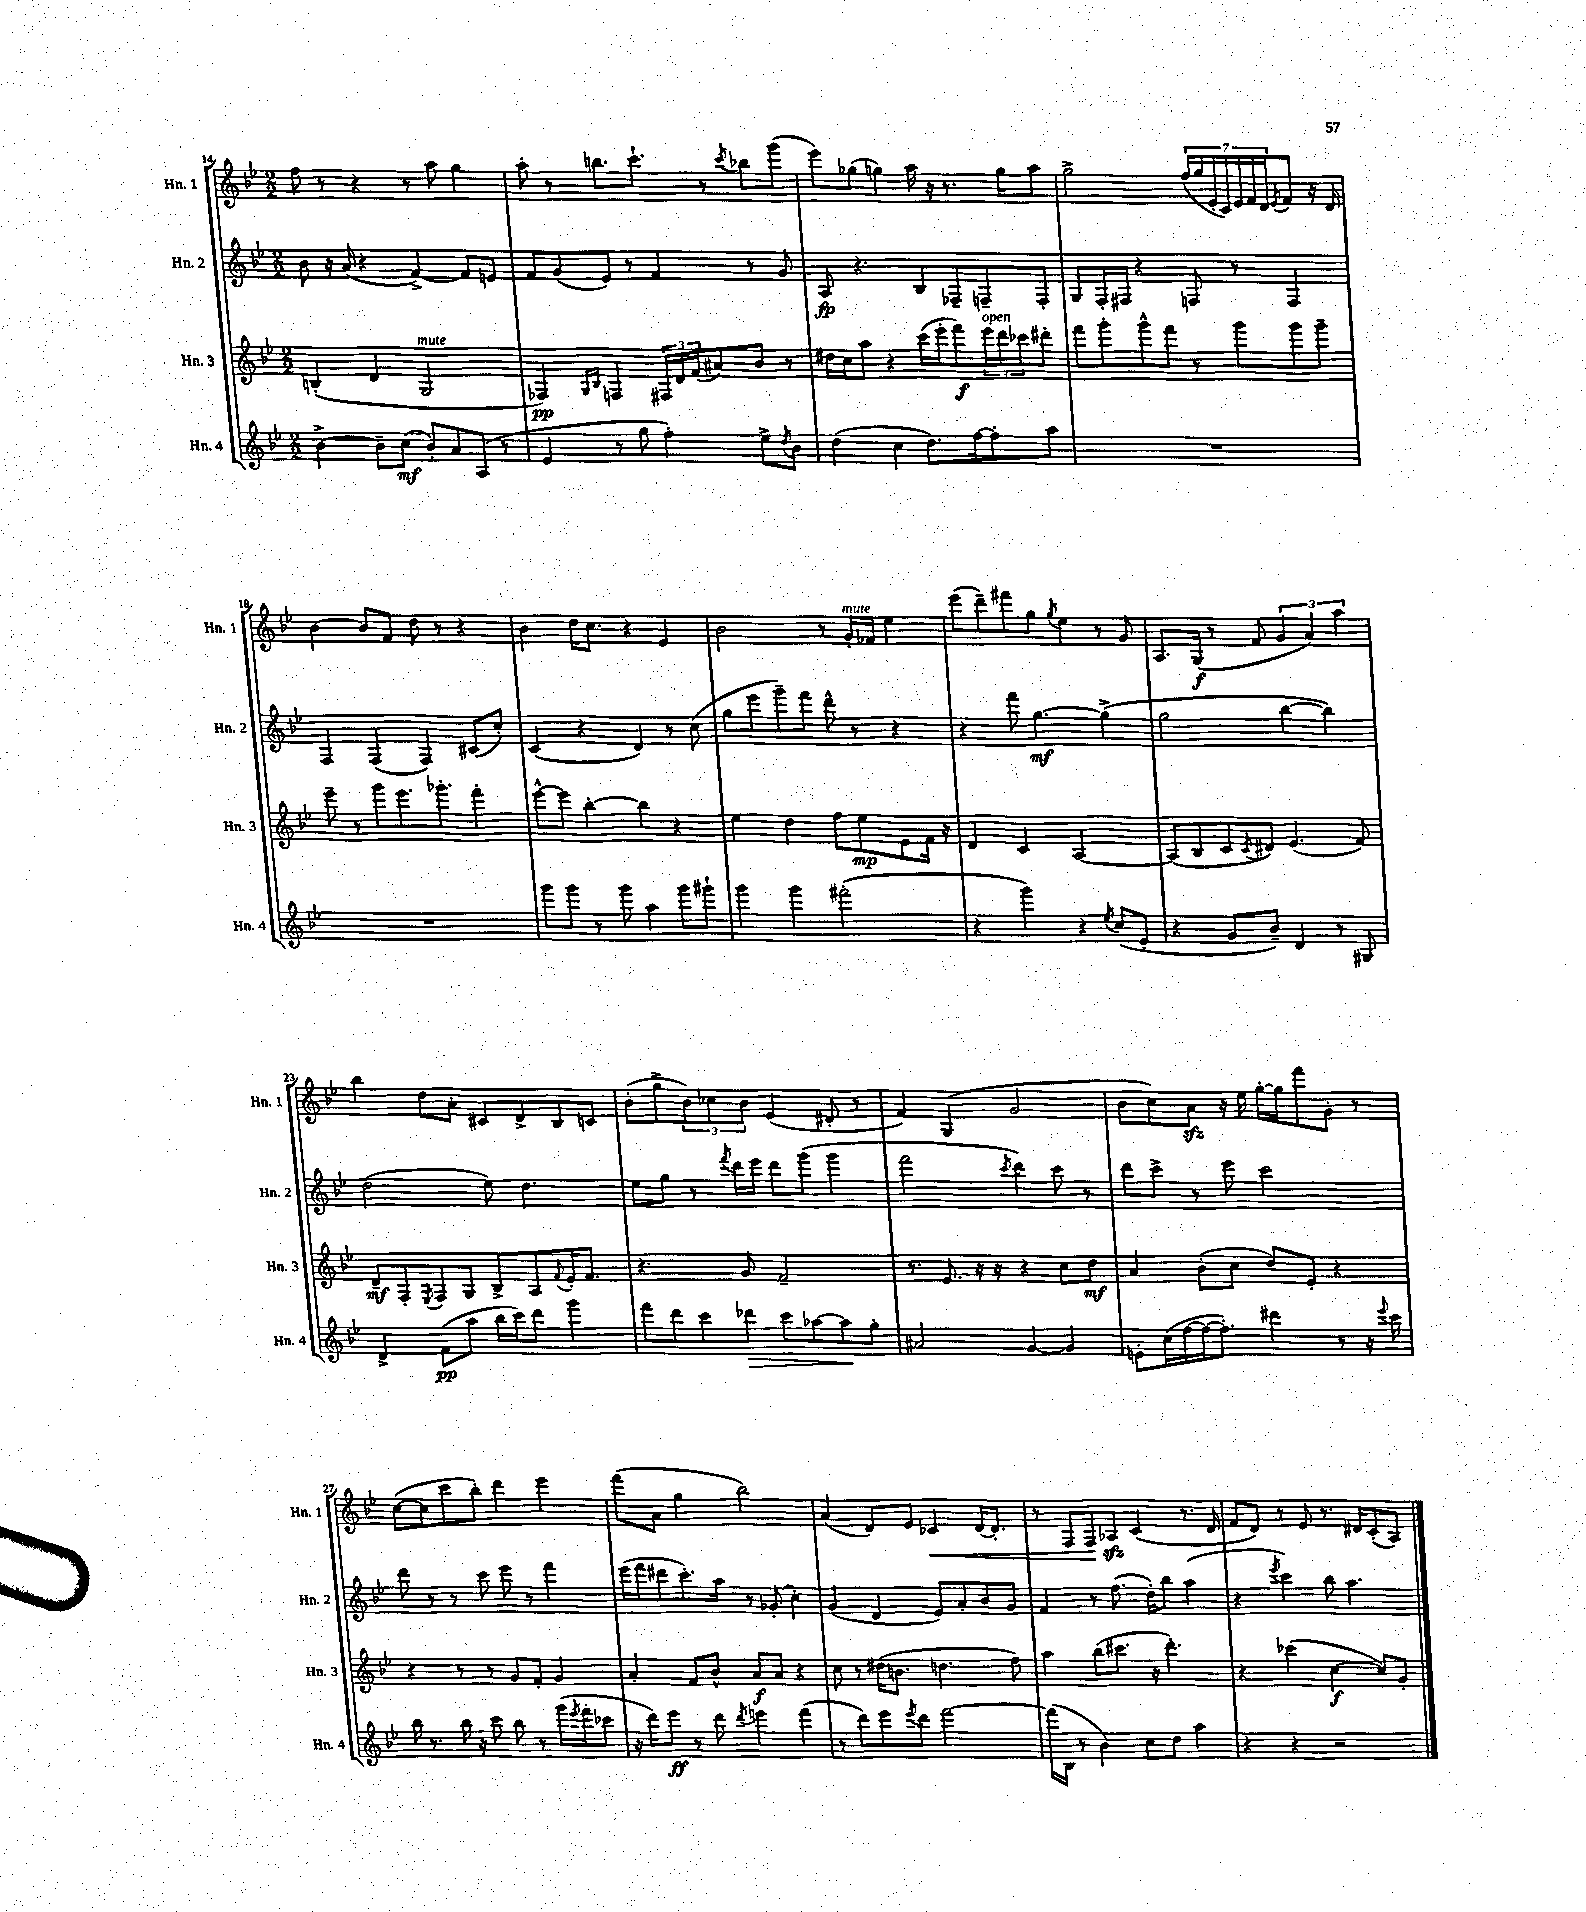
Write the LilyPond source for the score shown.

<<
\new StaffGroup <<
\new Staff = "s0" \with { instrumentName = "Hn. 1" shortInstrumentName = "Hn. 1" } {
    \clef treble \key bes \major \numericTimeSignature \time 2/2
    f''8 r8 r4 r8 a''8 g''4 |
    a''8-. r8 b''8. c'''8.-! r8 \acciaccatura { c'''8 } bes''8 g'''8( |
    ees'''8) ges''8( g''4) a''16 r16 r8. g''16 a''8 |
    g''2-> \tuplet 7/4 { f''16( g''16 ees'16-. c'16) ees'16 f'16 d'16 } \acciaccatura { ees'8 } f'8 r16 d'16 |
    bes'4~ bes'8 f'8 d''8 r8 r4 |
    bes'4 d''16 c''8. r4 ees'4 |
    bes'2 r8 g'16-.^\markup { \italic "mute" } fes'16 ees''4 |
    ees'''8( d'''8--) fis'''8 g''8 \acciaccatura { g''8 } ees''4 r8 g'8 |
    a8. g16\f( r8 f'8 \tuplet 3/2 { g'4 a'4) a''4 } |
    bes''4 d''8 a'8-. cis'8 d'8-> bes8 c'8 |
    bes'8-.( g''8-> \tuplet 3/2 { bes'8) ces''8 bes'8 } ees'4( dis'8-. r8 |
    f'4) g4( g'2 |
    bes'8 c''8) a'8\sfz r16 ees''16 g''16~-. g''16 f'''8 g'8-. r8 |
    c''8~( c''8 c'''8 bes''8-.) d'''4 ees'''4 |
    f'''8( a'8 g''4 bes''2) |
    a'4( d'8) ees'8 ces'4\< d'16~ d'8.-. |
    r8 f8 f8\! aes8\sfz c'4( r8. d'16 |
    f'8 d'8) r8 ees'8 r8. dis'16 c'8-.( a8) \bar "|." |
}
\new Staff = "s1" \with { instrumentName = "Hn. 2" shortInstrumentName = "Hn. 2" } {
    \clef treble \key bes \major \numericTimeSignature \time 2/2
    bes'8 r16 a'16( r4 f'4~->) f'8 e'8 |
    f'8 g'8( ees'8) r8 f'4 r8 g'8 |
    a8\fp r4. bes8 fes8-- f8-- f8-. |
    g8 f16-. fis16 r4 f8 r8 f4 |
    f4 f4( f4) cis'8( c''8-.) |
    c'4( r4 d'4) r8 c''8( |
    g''8 ees'''8 g'''8--) f'''8 d'''8-^ r8 r4 |
    r4 f'''8 g''4.~\mf g''4->( |
    g''2 bes''4~ bes''4) |
    d''2( ees''8) d''4. |
    ees''8 g''8 r8 \acciaccatura { f'''8 } d'''16 ees'''16 d'''8 g'''8( g'''4 |
    f'''2 \acciaccatura { c'''8 } d'''4) c'''8 r8 |
    d'''8 c'''8-> r8 ees'''8 c'''2 |
    d'''8 r8 r8 c'''8 ees'''8 r8 f'''4 |
    ees'''16( f'''16 dis'''8 c'''8.-.) a''16 r8 ges'8-.( c''4-.) |
    g'4( d'4 ees'8) a'8-. bes'8 g'8 |
    f'4 r8 f''8.( d''16-.) bes''8 a''4( |
    r4 \acciaccatura { ees'''8 } c'''4) bes''8 a''4. \bar "|." |
}
\new Staff = "s2" \with { instrumentName = "Hn. 3" shortInstrumentName = "Hn. 3" } {
    \clef treble \key bes \major \numericTimeSignature \time 2/2
    b4-.( d'4 g2^\markup { \italic "mute" } |
    fes4\pp) \grace { g16 bes16 } f4 \tuplet 3/2 { fis16 d'16 f'16( } ais'8) bes'8 r8 |
    dis''16 c''16 a''8 r4 c'''16( ees'''16-. f'''8\f) \tuplet 3/2 { ees'''16^\markup { \italic "open" } d'''16 ces'''16 } dis'''8-. |
    f'''8 g'''8-. g'''8-^ f'''8 r8 g'''8 g'''8 g'''8-- |
    ees'''8-- r8 g'''8 ees'''8. ges'''8.-. f'''4-. |
    ees'''8~-^ ees'''8 bes''4~-. bes''4 r4 |
    ees''4 d''4 f''8 ees''8\mp ees'8 f'16 r16 |
    d'4 c'4 a2~ |
    a8( bes8 c'8 \acciaccatura { c'8 } dis'8) ees'4.( f'8) |
    d'8--\mf f8-. \acciaccatura { ees8 } f8 g8 bes8-> a8 \appoggiatura { f'8 } ees'16-. f'8. |
    r4. g'8 f'2-- |
    r8. ees'8. r16 r16 r4 c''8 d''8\mf |
    a'4 bes'8-.( c''8 d''8) ees'8-. r4 |
    r4 r8 r8 g'8 f'8-. g'4 |
    a'4-. f'8 bes'8-^ a'8\f a'8 r4 |
    c''8 r8 dis''16( b'8. d''4. f''8) |
    a''4 bes''8( cis'''8. r16 d'''4.-.) |
    r4 ces'''4( c''4~\f c''8) g'8-. \bar "|." |
}
\new Staff = "s3" \with { instrumentName = "Hn. 4" shortInstrumentName = "Hn. 4" } {
    \clef treble \key bes \major \numericTimeSignature \time 2/2
    bes'4~-> bes'8-- c''8\mf( bes'8-.) a'8 a8( r8 |
    ees'4 r8 g''8 f''4-.) ees''8-> \acciaccatura { d''8 } bes'8 |
    d''4( c''4 d''8.) f''16~ f''8-. a''8 |
    R1 |
    R1 |
    g'''8 g'''8 r8 g'''8 a''4 g'''8 gis'''8-! |
    g'''4 g'''4 fis'''2-.( |
    r4 g'''4) r4 \acciaccatura { ees''8 } c''8( ees'8-. |
    r4 g'8 bes'8--) d'4 r8 gis8 |
    d'4-> f'8\pp( a''8 bes''16 c'''16) d'''8 g'''4 |
    f'''8 d'''8 c'''8 des'''8\> c'''8 aes''8~ aes''8\! g''8-. |
    ais'2 g'4~ g'4 |
    e'8-. c''16( f''16~ f''16~ f''8.-.) dis'''4 r8 r16 \appoggiatura { ees'''8 } c'''16 |
    bes''16 r8. bes''16 r16 c'''8 bes''8 r8 g'''16( \acciaccatura { ees'''8 } f'''16-. ces'''8 |
    r16 d'''16) ees'''8\ff r8 d'''8 \acciaccatura { d'''8 } e'''4 f'''4( |
    r8 d'''8) ees'''8 \acciaccatura { ees'''8 } d'''8 f'''2~ |
    f'''16( bes16 r8 bes'4) c''8 d''8 a''4 |
    r4 r4 r2 \bar "|." |
}
>>
>>
\layout { \context { \Score currentBarNumber = #14 } }
